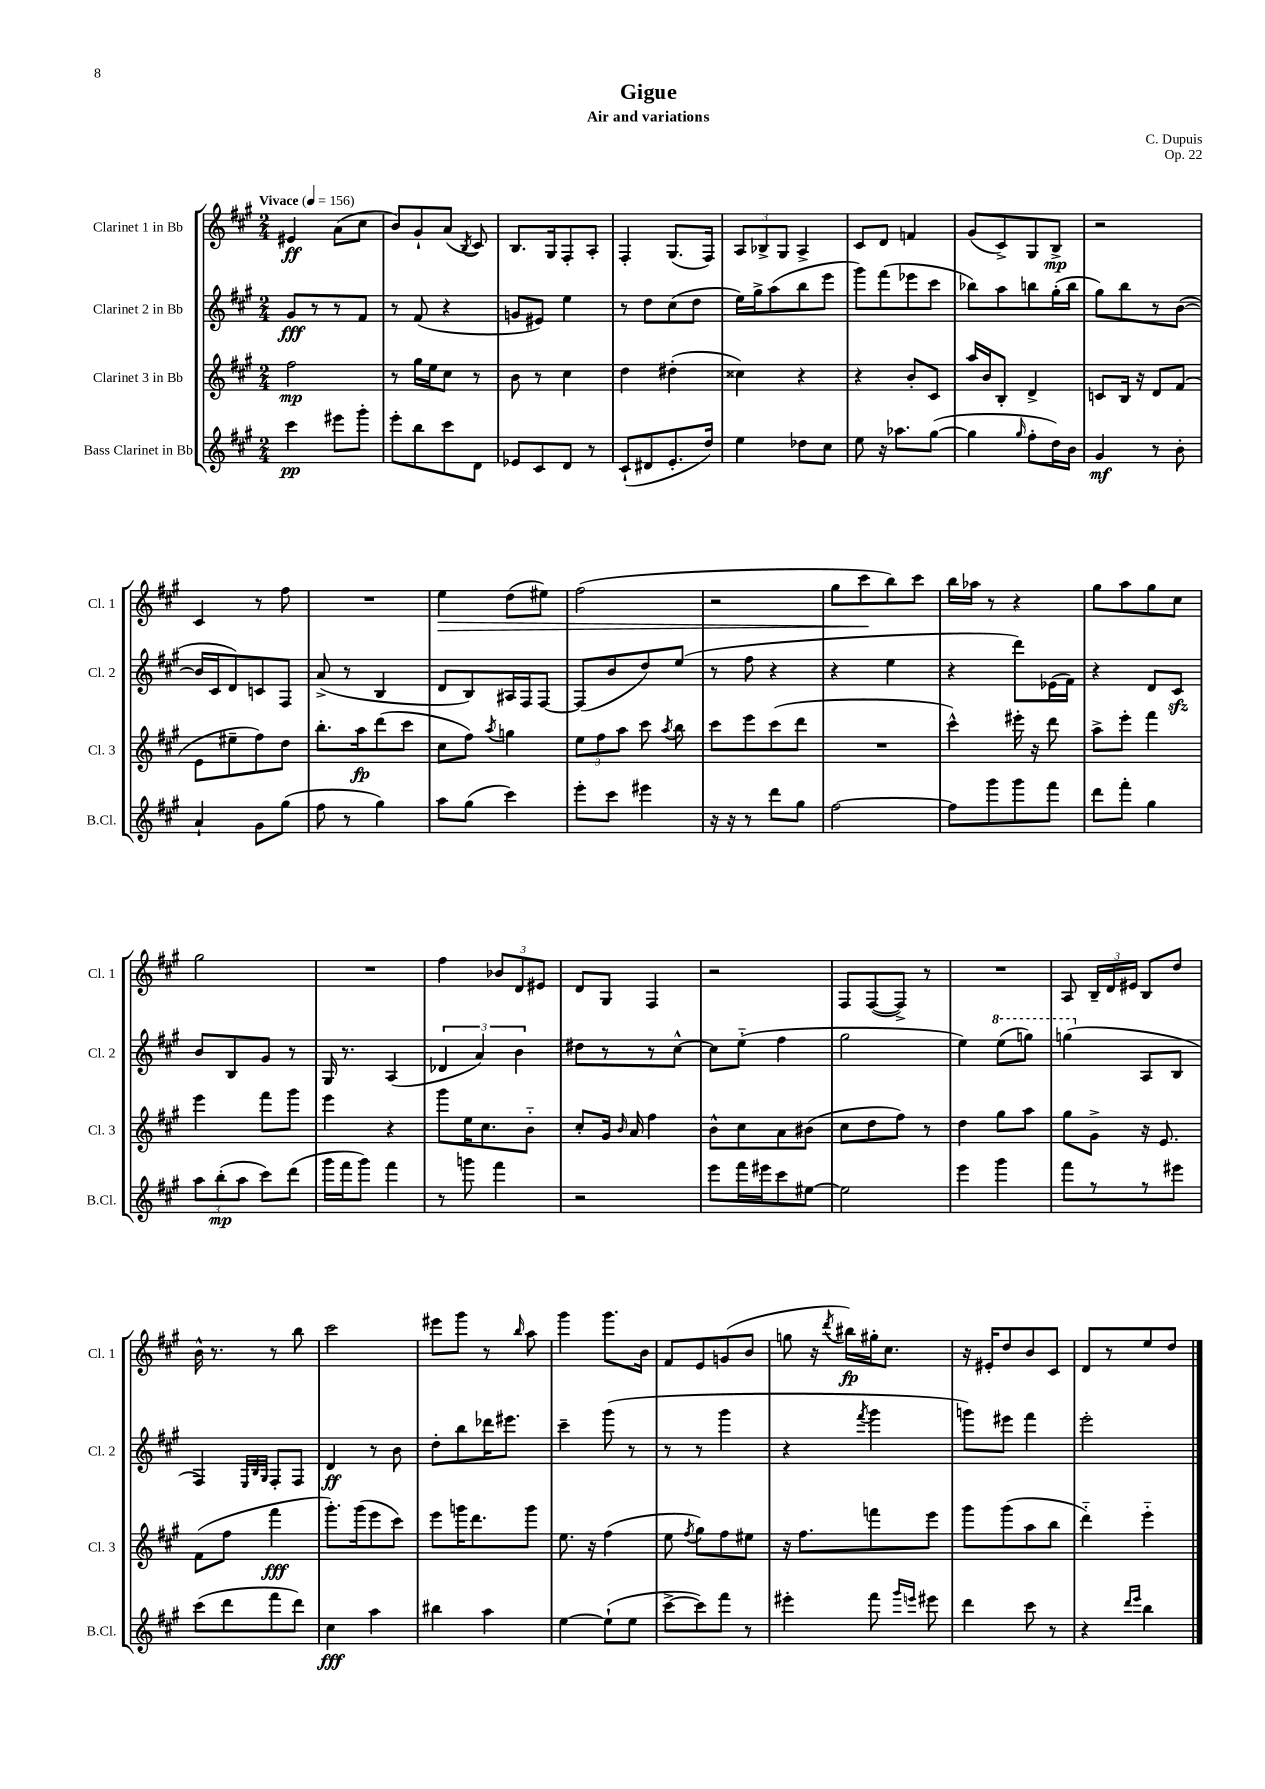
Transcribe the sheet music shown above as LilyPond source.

\header { title = "Gigue" composer = "C. Dupuis" subtitle = "Air and variations" opus = "Op. 22" }
<<
\new StaffGroup <<
\new Staff = "s0" \with { instrumentName = "Clarinet 1 in Bb" shortInstrumentName = "Cl. 1" } {
    \clef treble \key a \major \numericTimeSignature \time 2/4 \tempo "Vivace" 4 = 156
    \autoBeamOff eis'4\ff a'8[( cis''8] |
    b'8[) gis'8-! a'8]( \acciaccatura { b8 } cis'8) |
    b8.[ gis16 fis8-. a8]-. |
    fis4-. gis8.[( fis16]) |
    \tuplet 3/2 { a8[ bes8-> gis8] } a4-> |
    cis'8[ d'8] f'4 |
    gis'8[( cis'8->) gis8 b8]->\mp |
    r2 |
    cis'4 r8 fis''8 |
    R2 |
    e''4\> d''8[( eis''8]) |
    fis''2( |
    r2 |
    gis''8[ cis'''8\! b''8) cis'''8] |
    b''16[ aes''16] r8 r4 |
    gis''8[ a''8 gis''8 cis''8] |
    gis''2 |
    R2 |
    fis''4 \tuplet 3/2 { bes'8[ d'8 eis'8] } |
    d'8[ gis8] fis4 |
    r2 |
    fis8[ fis8~( fis8]->) r8 |
    R2 |
    a8 \tuplet 3/2 { b16[-- d'16 eis'16] } b8[ d''8] |
    b'16-^ r8. r8 b''8 |
    cis'''2 |
    eis'''8[ gis'''8] r8 \grace { b''16 } a''8 |
    gis'''4 gis'''8.[ b'16] |
    fis'8[ e'8 g'8( b'8] |
    g''8 r16 \acciaccatura { d'''8 } bis''16[\fp) gis''16-. cis''8.] |
    r16 eis'16[-. d''8 b'8 cis'8] |
    d'8[ r8 e''8 d''8] \bar "|." |
}
\new Staff = "s1" \with { instrumentName = "Clarinet 2 in Bb" shortInstrumentName = "Cl. 2" } {
    \clef treble \key a \major \numericTimeSignature \time 2/4
    \autoBeamOff gis'8[\fff r8 r8 fis'8] |
    r8 fis'8( r4 |
    g'8[ eis'8]) e''4 |
    r8 d''8[ cis''8( d''8] |
    e''16[) gis''16-> a''8( b''8 e'''8] |
    gis'''8[) fis'''8( ees'''8 cis'''8] |
    bes''8[) a''8 b''8 gis''16-.( b''16] |
    gis''8[) b''8 r8 b'8]~( |
    b'16[ cis'16 d'8) c'8 fis8] |
    a'8->( r8 b4 |
    d'8[ b8) ais16 fis16 fis8]~ |
    fis8[( b'8 d''8) e''8]( |
    r8 fis''8 r4 |
    r4 e''4 |
    r4 d'''8[) ees'16( fis'16]) |
    r4 d'8[ cis'8]\sfz |
    b'8[ b8 gis'8] r8 |
    gis16 r8. a4( |
    \tuplet 3/2 { des'4 a'4) b'4 } |
    dis''8[ r8 r8 cis''8]~-^ |
    cis''8[ e''8]-_( fis''4 |
    gis''2 |
    e''4) \ottava #1 e'''8[( g'''8]) |
    g'''4( \ottava #0 a8[ b8] |
    fis4) \grace { e32[ b32 gis32] } fis8[-. fis8] |
    d'4\ff r8 b'8 |
    d''8[-. b''8 des'''16 eis'''8.] |
    cis'''4-- gis'''8( r8 |
    r8 r8 gis'''4 |
    r4 \acciaccatura { fis'''8 } gis'''4 |
    g'''8[) eis'''8] fis'''4 |
    e'''2-. \bar "|." |
}
\new Staff = "s2" \with { instrumentName = "Clarinet 3 in Bb" shortInstrumentName = "Cl. 3" } {
    \clef treble \key a \major \numericTimeSignature \time 2/4
    \autoBeamOff fis''2\mp |
    r8 gis''16[ e''16 cis''8] r8 |
    b'8 r8 cis''4 |
    d''4 dis''4-.( |
    cisis''4) r4 |
    r4 b'8[-. cis'8] |
    a''16[ b'16 b8]-. d'4-> |
    c'8[ b16] r16 d'8[ fis'8]( |
    e'8[ eis''8-- fis''8) d''8] |
    b''8.[-. a''16\fp d'''8( cis'''8] |
    cis''8[ fis''8]) \acciaccatura { a''8 } g''4 |
    \tuplet 3/2 { e''8[ fis''8 a''8] } cis'''8 \acciaccatura { a''8 } b''8 |
    cis'''8[ e'''8 cis'''8( d'''8] |
    R2 |
    cis'''4-^) eis'''16-. r16 d'''8 |
    a''8[-> e'''8]-. fis'''4 |
    e'''4 fis'''8[ gis'''8] |
    e'''4 r4 |
    gis'''8[ e''16 cis''8. b'8]-_ |
    cis''8[-. gis'16] \grace { b'16 } a'16 fis''4 |
    b'8[-^ cis''8 a'8 bis'8]( |
    cis''8[ d''8 fis''8]) r8 |
    d''4 gis''8[ a''8] |
    gis''8[ gis'8]-> r16 e'8. |
    fis'8[( fis''8] fis'''4\fff |
    gis'''8.[-.) gis'''16( e'''8 cis'''8]) |
    e'''8[ g'''16 d'''8. g'''8] |
    e''8. r16 fis''4( |
    e''8 \acciaccatura { fis''8 } gis''8[) fis''8 eis''8] |
    r16 fis''8.[ f'''8 e'''8] |
    gis'''8[ gis'''8( a''8 b''8] |
    d'''4-_) e'''4-_ \bar "|." |
}
\new Staff = "s3" \with { instrumentName = "Bass Clarinet in Bb" shortInstrumentName = "B.Cl." } {
    \clef treble \key a \major \numericTimeSignature \time 2/4
    \autoBeamOff cis'''4\pp eis'''8[ gis'''8]-. |
    e'''8[-. b''8 cis'''8 d'8] |
    ees'8[ cis'8 d'8] r8 |
    cis'8[-!( dis'8 e'8.-. d''16]) |
    e''4 des''8[ cis''8] |
    e''8 r16 aes''8.[ gis''8]~( |
    gis''4 \grace { gis''16 } fis''8[-. d''16) b'16] |
    gis'4\mf r8 b'8-. |
    a'4-! gis'8[ gis''8]( |
    fis''8 r8 gis''4) |
    a''8[ gis''8]( cis'''4) |
    e'''8[-. cis'''8] eis'''4 |
    r16 r16 r8 d'''8[ gis''8] |
    fis''2~ |
    fis''8[ gis'''8 gis'''8 fis'''8] |
    d'''8[ fis'''8]-. gis''4 |
    \tuplet 3/2 { a''8[ b''8-.\mp( a''8] } cis'''8[) d'''8]( |
    gis'''16[ fis'''16 gis'''8]) fis'''4 |
    r8 g'''8 fis'''4 |
    r2 |
    e'''8[ fis'''16 eis'''16 cis'''8 eis''8]~ |
    eis''2 |
    e'''4 gis'''4 |
    fis'''8[ r8 r8 eis'''8] |
    cis'''8[( d'''8 fis'''8 d'''8]) |
    cis''4\fff a''4 |
    bis''4 a''4 |
    e''4~ e''8[-!( e''8] |
    cis'''8[~-> cis'''8) fis'''8] r8 |
    eis'''4-. fis'''8 \grace { gis'''16[ e'''16] } eis'''8 |
    d'''4 cis'''8 r8 |
    r4 \grace { d'''16[ e'''16] } b''4 \bar "|." |
}
>>
>>
\layout { \context { \Score \remove "Bar_number_engraver" } }
